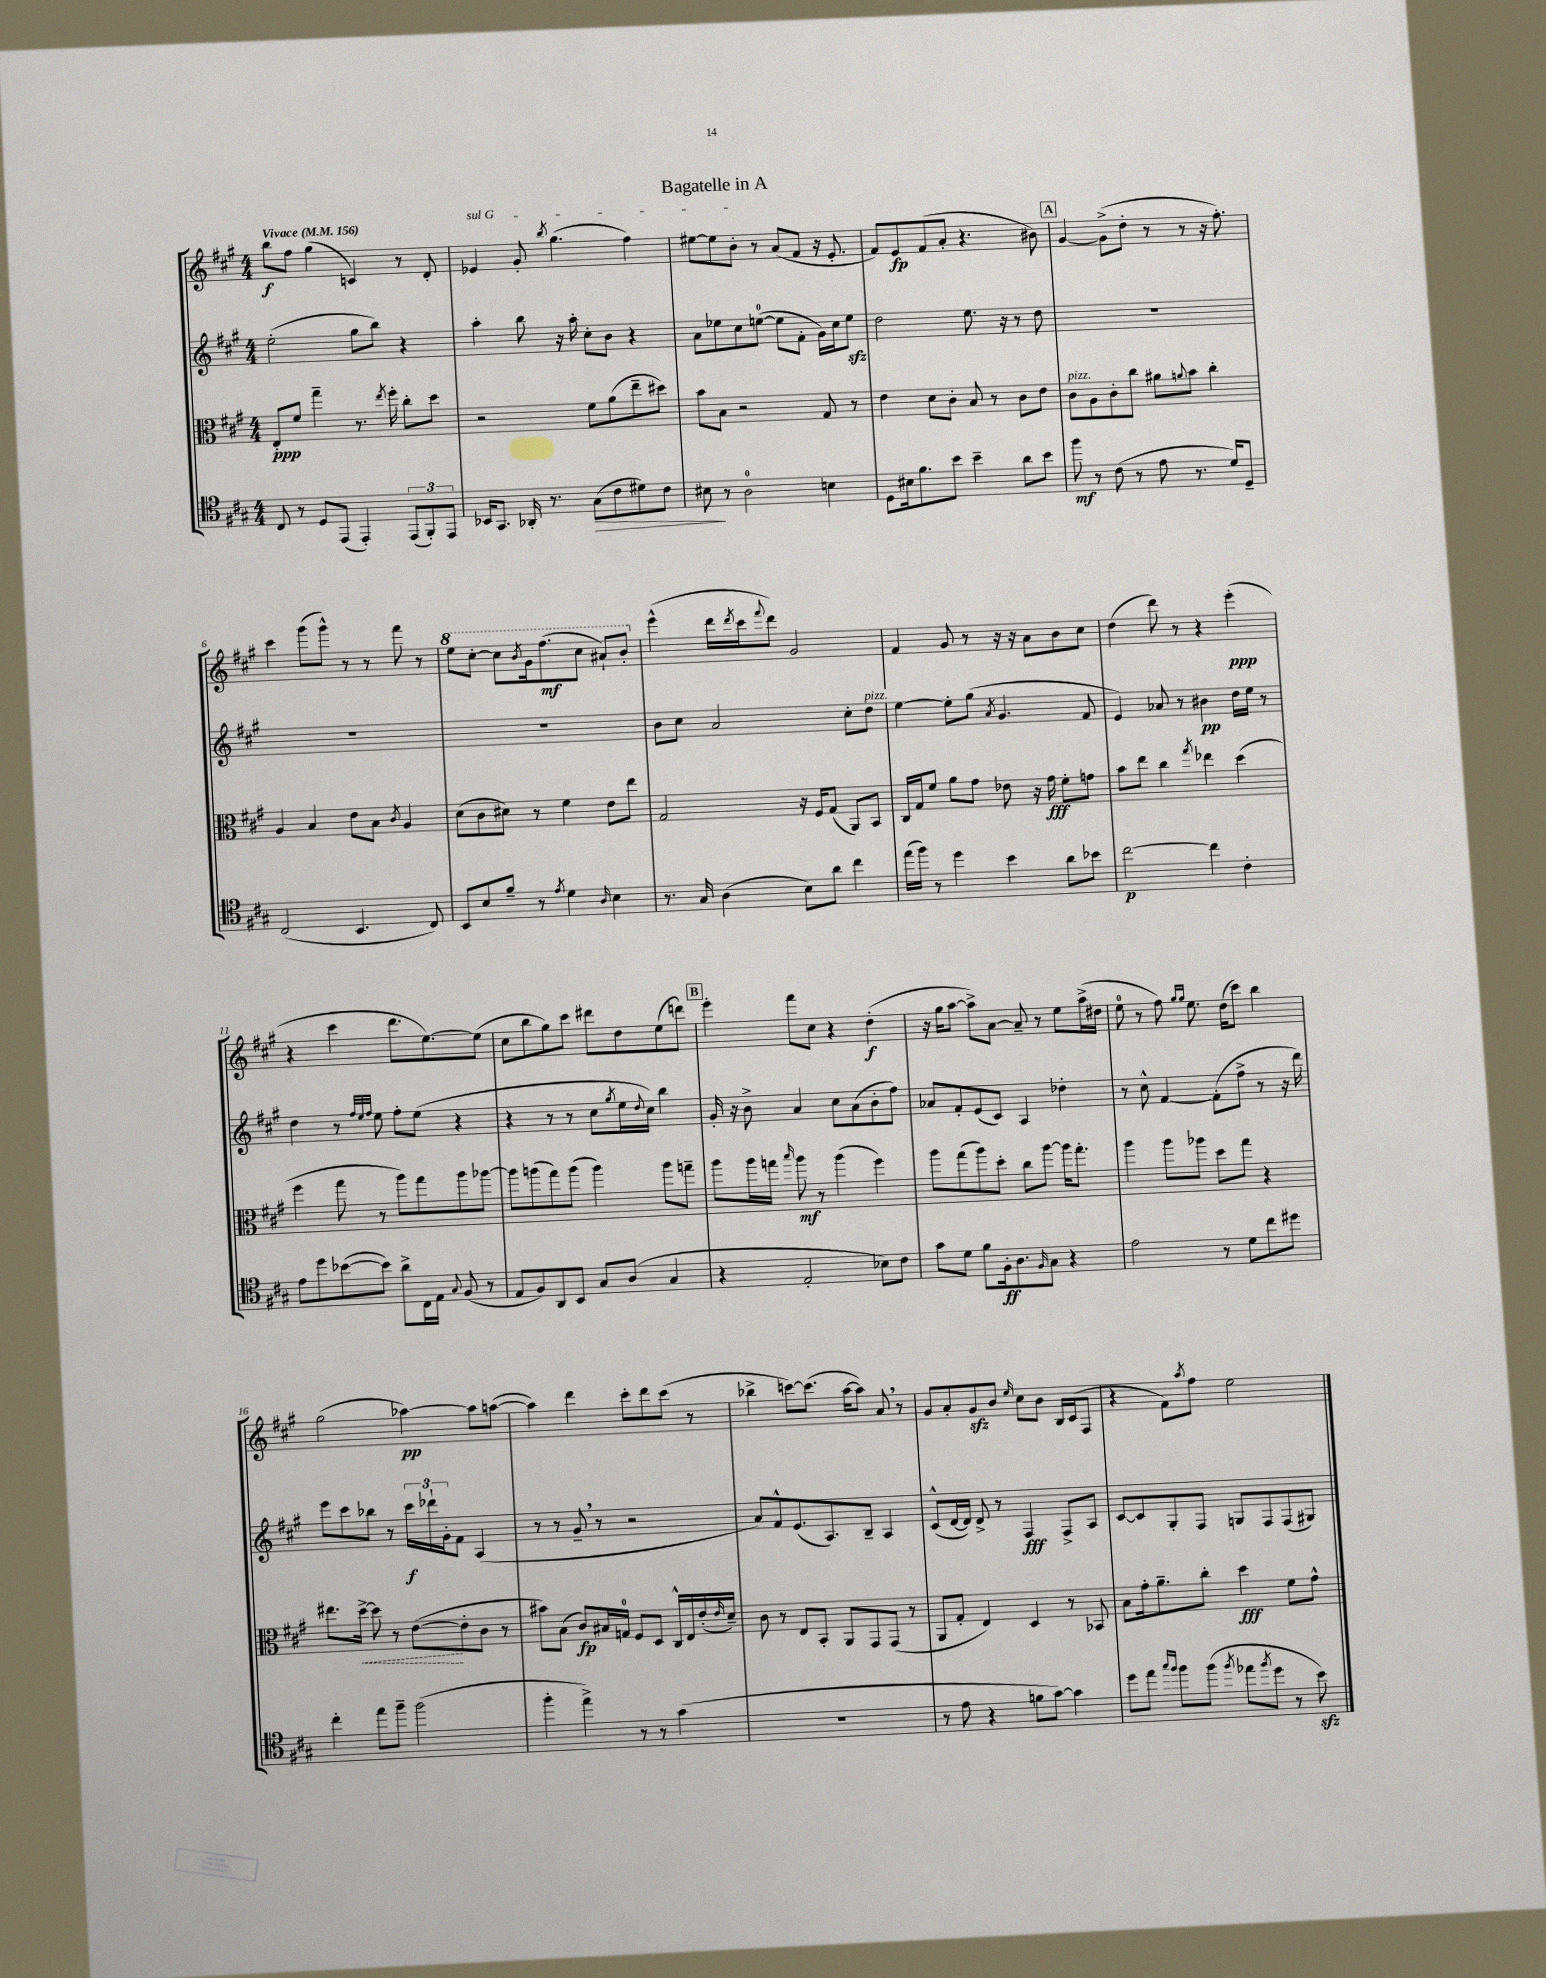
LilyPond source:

\header { title = "Bagatelle in A" }
<<
\new StaffGroup <<
\new Staff = "s0" {
    \clef treble \key a \major \numericTimeSignature \time 4/4 \tempo "Vivace" 4 = 156
    b''8\f fis''8 gis''4( c'4) r8 d'8-. |
    \once \override TextSpanner.bound-details.left.text = \markup { \italic "sul G" } ees'4\startTextSpan gis'8-. \acciaccatura { b''8 } gis''4.( fis''4) |
    eis''8~ eis''8 b'8-.\stopTextSpan r8 a'8( fis'8 r16 e'8.-. |
    fis'8) e'8\fp fis'8( a'8-. r4. bis'8) |
    \mark \markup { \box "A" } gis'4~ gis'8->( d''8-. r8 r8 r16 fis''8.-.) |
    cis'''4 gis'''8( gis'''8-^) r8 r8 fis'''8 r8 |
    \ottava #1 e'''8 cis'''8~-. cis'''8 \acciaccatura { b''8 } gis''16 fis'''8.\mf( cis'''8 ais''8-!) b''8-. \ottava #0 |
    e'''4-^( d'''16 \acciaccatura { d'''8 } cis'''16 \appoggiatura { fis'''8 } d'''8) gis'2 |
    fis'4 gis'8 r8 r16 r16 a'8 b'8 cis''8 |
    d''4( d'''8) r8 r4 e'''4-.\ppp( |
    r4 cis'''4 d'''8. e''8.~) e''8( |
    cis''8 b''8 gis''8) cis'''8 dis'''8 d''8 e''8( d'''8) |
    \mark \markup { \box "B" } e'''4-. fis'''8 cis''8 r4 d''4-.\f( |
    r16 gis''16 a''8~ a''8->) a'8~ a'8-- r8 e''8 a''16->( dis''16 |
    e''8-0 r8 fis''8) \grace { gis''16 gis''16 } e''8. d''16( cis'''8) b''4 |
    gis''2( aes''4~\pp) aes''8 a''8~( |
    a''4) d'''4 cis'''8-. d'''8 cis'''8( r8 |
    bes''4-> c'''8~) c'''8.( a''16~ a''8) a'8 \breathe r8 |
    gis'8 a'8-. gis'8\sfz b'8 \grace { e''16 } cis''8 b'8 b16 cis'16( fis8 |
    r4 fis'8) \acciaccatura { a''8 } fis''8 e''2 \bar "|." |
}
\new Staff = "s1" {
    \clef treble \key a \major \numericTimeSignature \time 4/4
    e''2-.( gis''8 b''8) r4 |
    a''4-. b''8 r16 a''16-. cis''8-. b'8 r4 |
    a'8 ees''8 cis''8 e''8-0~( e''8 fis'8-. gis'16) cis''16 e''8\sfz |
    d''2 e''8. r16 r8 d''8 |
    \mark \markup { \box "A" } R1 |
    R1 |
    R1 |
    b'8 cis''8 a'2 cis''8-. d''8^\markup { \italic "pizz." } |
    e''4~ e''8-. gis''8( \acciaccatura { a'8 } gis'4. fis'8 |
    e'4) aes'8 r8 bis'4\pp d''16 e''16 r8 |
    d''4 r8 \grace { fis''32 e''32 fis''32 } e''8 fis''8-. e''8( r4 |
    r4 r8 r8 cis''8 \acciaccatura { gis''8 } e''16 \appoggiatura { d''8 } cis''16) b''4 |
    \mark \markup { \box "B" } gis'16-. r16 b'8-> a'4 cis''8 a'8( b'8-. fis''8) |
    aes'8 fis'8-. e'8( cis'8) a4 des''4-. |
    r8 cis''8-^ fis'4~ fis'8-.( fis''8-> r8 r16 d'''16) |
    e'''8 cis'''8 bes''8 r8 \tuplet 3/2 { cis'''16\f des'''16-! gis'16-. } fis'8 a4( |
    r8 r8 gis'8-- \breathe r8 r2 |
    a'8) fis'8-^ e'8.( a8.) b8-- a4 |
    cis'8-^( d'16~ d'16) d'8-> r8 fis4\fff fis8-> a8 |
    cis'8~ cis'8 gis8-. fis8 g8 fis8 fis8( gis8) \bar "|." |
}
\new Staff = "s2" {
    \clef alto \key a \major \numericTimeSignature \time 4/4
    e8-.\ppp fis'8 gis''4-- r8. \acciaccatura { e''8 } fis''16-. cis''8-. d''8 |
    r2 fis'8 a'8( e''8-- dis''8) |
    b'8 b8 r2 gis8 r8 |
    e'4 d'8 cis'8-. b8 r8 cis'8 e'8 |
    \mark \markup { \box "A" } cis'8^\markup { \italic "pizz." } a8 cis'8-. cis''8 ais'8 \appoggiatura { a'8 } b'8 cis''4-. |
    a4 b4 e'8 b8 \acciaccatura { cis'8 } a4 |
    d'8( cis'8 dis'8) r8 fis'4 e'8 e''8 |
    gis2 r16 fis16 gis8( a,8) b,8 |
    cis16 gis16 fis'8 a'8 gis'8 ees'8 r16 gis'16\fff fis'8-. g'8 |
    b'8 e''8 cis''4 \acciaccatura { gis''8 } ees''4 d''4( |
    fis''4 gis''8 r8 a''8) gis''8 a''8 aes''8~ |
    aes''8 a''8( gis''8) a''8( a''4) a''8 g''8-- |
    \mark \markup { \box "B" } a''8 a''16 g''16 \grace { b''16 } a''8\mf r8 a''4( fis''4) |
    a''8 gis''8( a''8) d''8-. cis''8 a''8~ a''16 gis''8.-. |
    a''4 a''8 aes''8 d''8 gis''8 r4 |
    eis''8. \once \override Hairpin.style = #'dashed-line d''16~->\< d''8 r8 e'8~\!( e'8-. cis'8 r8 |
    bis'8) b8( cis'8\fp) bis16 g16-0 fis8 d8 cis16-^ e16 e'16-.( \grace { e'16 } d'16--) |
    cis'8 r8 e8 b,8-. a,8 gis,8 gis,8( r8 |
    a,8 gis8-. e4) d4 r8 bes,8 |
    b8 gis'16-. a'8.-- cis''8-. d''4\fff fis'8 gis'8-^ \bar "|." |
}
\new Staff = "s3" {
    \clef tenor \key a \major \numericTimeSignature \time 4/4
    cis8 r8 d8 e,8( e,4-.) \tuplet 3/2 { e,8( fis,8-.) e,8 } |
    bes,16 gis,8. aes,16-. r8. gis8\>( cis'8 dis'8) cis'8 |
    bis8\! r8 a2-0 b4 |
    d8 bis16 fis'8. b'8 b'4-- a'8 b'8 |
    \mark \markup { \box "A" } fis''8\mf r8 cis'8( r8 e'8 r8. d'16) d8-- |
    cis2( b,4. cis8) |
    b,8 b8 fis'8-- r8 \acciaccatura { e'8 } d'4 \grace { a16 } b4 |
    r8. gis16 a4( b8) a'8 cis''4 |
    e''16( fis''16) r8 d''4 b'4 a'8 bes'8 |
    cis''2~\p cis''4 cis'4-. |
    e'8 d''8 bes'8~( bes'8) a'8-> cis16 e16 \appoggiatura { gis8 } fis8( r8 |
    e8 fis8) a,8 b,8 gis8 a8( gis4 |
    \mark \markup { \box "B" } r4 e2-. bes8) cis'8 |
    gis'8 d'8 fis'8 fis16-.\ff a8. \grace { fis16 } gis8 r4 |
    e'2 r8 d'8 cis''8 dis''8 |
    cis''4-. e''8 fis''8-- fis''2( |
    fis''4-. e''4->) r8 r8 gis'4( |
    R1 |
    r8 e'8 r4 f'8 gis'8~) gis'4 |
    d''8 e''8 \grace { gis''16 fis''16 } fis''8 fis''8( \acciaccatura { fis''8 } ees''8 \acciaccatura { fis''8 } d''8 r8 b'8\sfz) \bar "|." |
}
>>
>>
